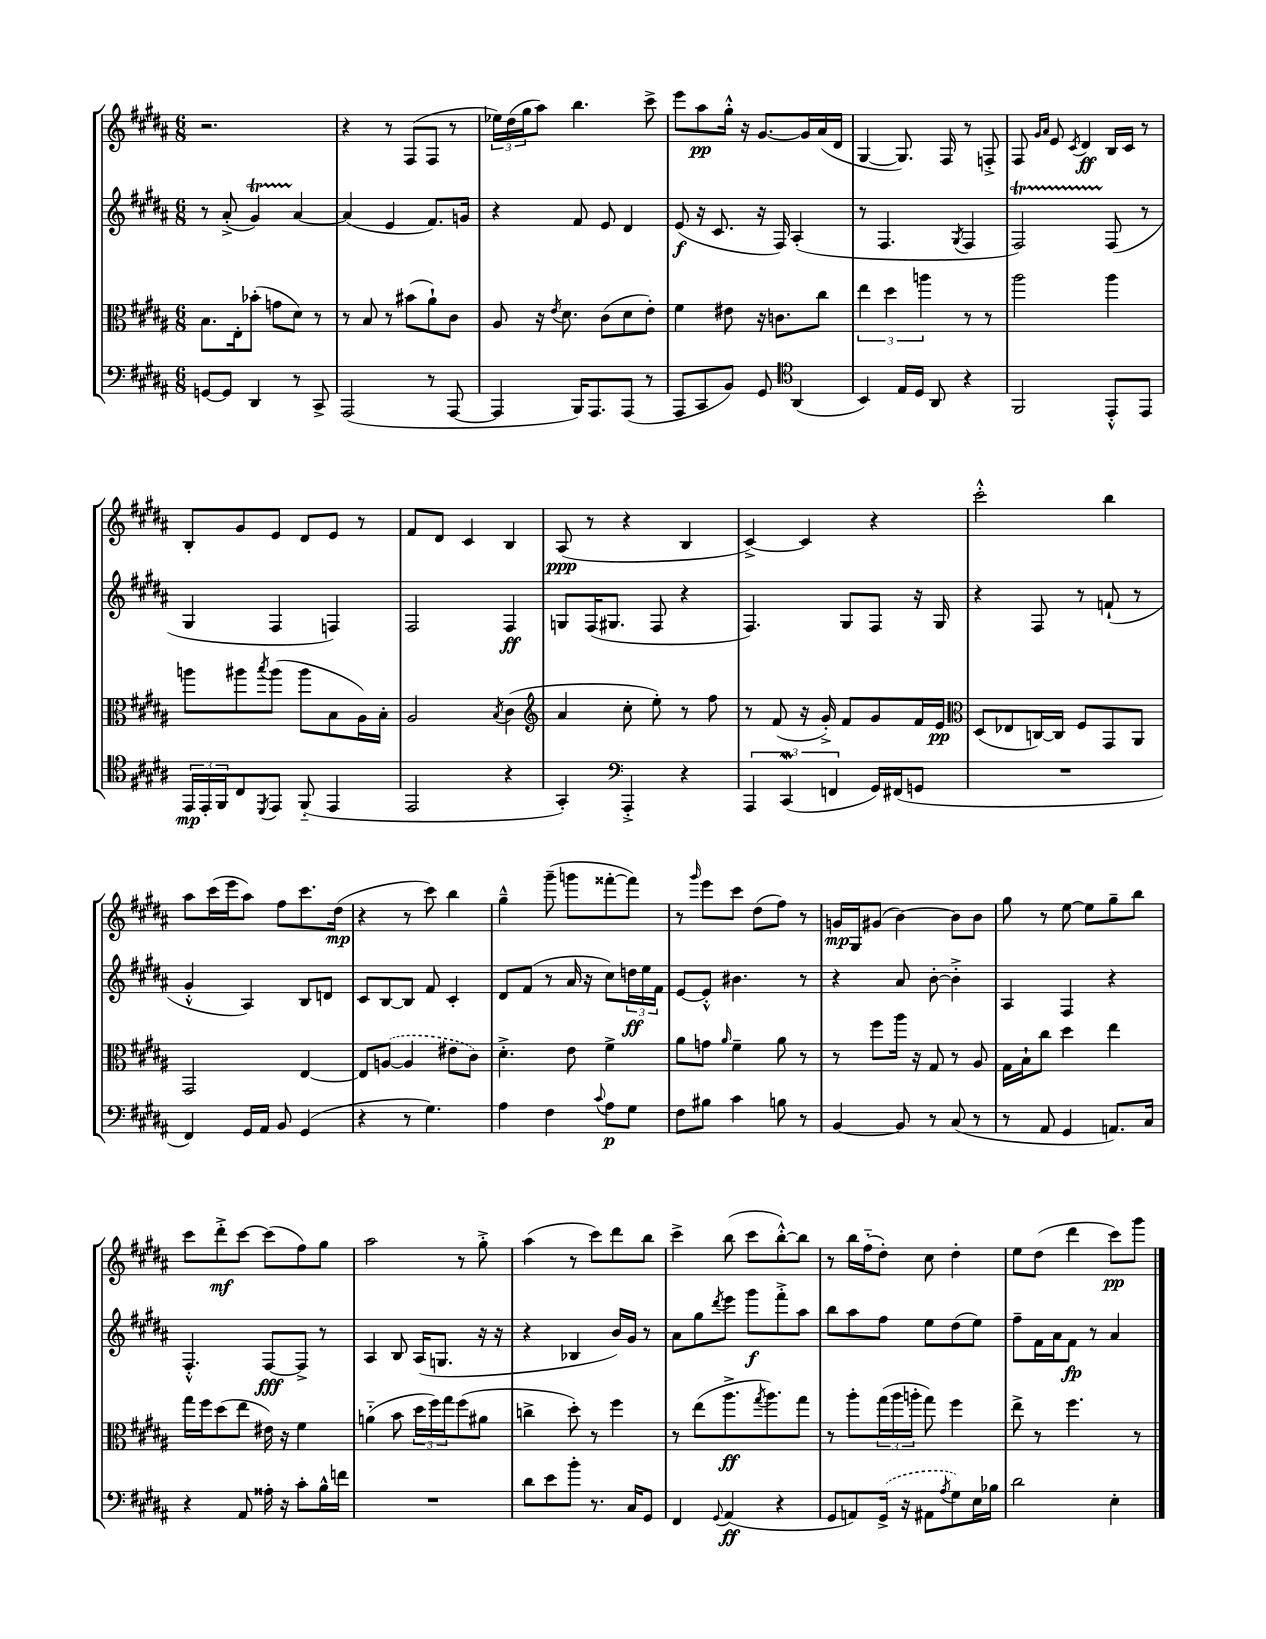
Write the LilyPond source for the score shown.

<<
\new StaffGroup <<
\new Staff = "s0" {
    \clef treble \key b \major \numericTimeSignature \time 6/8
    r2. |
    r4 r8 fis8( fis8 r8 |
    \tuplet 3/2 { ees''16) dis''16( gis''16 } ais''8) b''4. cis'''8-> |
    e'''8 ais''8\pp gis''16-.-^ r16 gis'8.~ gis'16 ais'16( dis'16 |
    gis4~ gis8.) fis16 r8 f8-.-> |
    fis8 \grace { gis'16 ais'16 } e'8 \acciaccatura { cis'8 } dis'4\ff b16 cis'16 r8 |
    b8-. gis'8 e'8 dis'8 e'8 r8 |
    fis'8 dis'8 cis'4 b4 |
    ais8\ppp( r8 r4 b4 |
    cis'4~->) cis'4 r4 |
    cis'''2-.-^ b''4 |
    ais''8 cis'''16( e'''16 ais''8) fis''8 cis'''8. dis''16\mp( |
    r4 r8 cis'''8) b''4 |
    gis''4---^ gis'''8--( g'''8 fisis'''8~-. fisis'''8) |
    r8 \grace { gis'''16 } e'''8 cis'''8 dis''8( fis''8) r8 |
    g'16\mp gis16 gis'8( b'4~) b'8 b'8 |
    gis''8 r8 e''8~ e''8 gis''8-- b''8 |
    cis'''8 dis'''8-.->\mf cis'''8~ cis'''8( fis''8) gis''8 |
    ais''2 r8 gis''8-.-> |
    ais''4( r8 cis'''8) dis'''8 b''8 |
    cis'''4-> b''8( cis'''8 b''8~-.-^) b''8 |
    r8 b''16 fis''16-_( dis''8-.) cis''8 dis''4-. |
    e''8 dis''8( dis'''4 cis'''8\pp) gis'''8 \bar "|." |
}
\new Staff = "s1" {
    \clef treble \key b \major \numericTimeSignature \time 6/8
    r8 ais'8-.->( gis'4\startTrillSpan) ais'4~\stopTrillSpan |
    ais'4( e'4 fis'8.) g'16 |
    r4 fis'8 e'8 dis'4 |
    e'8\f( r16 cis'8. r16 fis16) ais4-.( |
    r8 fis4. \acciaccatura { gis8 } fis4 |
    fis2\startTrillSpan) fis8\stopTrillSpan( r8 |
    gis4 fis4 f4) |
    fis2 fis4\ff |
    g8 fis16( gis8. fis8 r4 |
    fis4.) gis8 fis8 r16 gis16 |
    r4 fis8 r8 f'8-!( r8 |
    gis'4-.-^ ais4) b8 d'8 |
    cis'8 b8~ b8 fis'8 cis'4-. |
    dis'8 fis'8( r8 ais'16 r16 cis''8) \tuplet 3/2 { d''16\ff e''16 fis'16 } |
    e'8~ e'8-.-^ bis'4. r8 |
    r4 ais'8 b'8~-. b'4-.-> |
    ais4 fis4 r4 |
    fis4.-.-^ fis8~\fff fis8-> r8 |
    ais4 b8 ais16( g8. r16 r16 |
    r4 bes4 b'16) gis'16 r8 |
    ais'8 gis''8 \acciaccatura { dis'''8 } e'''8 gis'''8\f fis'''8-.-> ais''8 |
    b''8 ais''8 fis''8 e''8 dis''8( e''8) |
    fis''8-- fis'16 ais'16 fis'8\fp r8 ais'4 \bar "|." |
}
\new Staff = "s2" {
    \clef alto \key b \major \numericTimeSignature \time 6/8
    b8. e16-. bes'8-.( g'8 dis'8) r8 |
    r8 b8 r8 bis'8( ais'8-!) cis'8 |
    ais8 r16 \acciaccatura { e'8 } dis'8. cis'8( dis'8 e'8-.) |
    fis'4 eis'8 r16 c'8. cis''8 |
    \tuplet 3/2 { e''4 dis''4 a''4 } r8 r8 |
    ais''2 ais''4 |
    a''8 ais''8 \acciaccatura { b''8 } ais''8( ais''8 b8 ais16) b16-. |
    ais2 \acciaccatura { b8 } cis'4( |
    \clef treble ais'4 cis''8-. e''8-.) r8 fis''8 |
    r8 fis'8( r16 gis'16-.->) fis'8 gis'8 fis'16 e'16\pp |
    \clef alto dis8( ees8 c16~) c16 fis8 gis,8 ais,8 |
    gis,2 e4~ |
    e8 \once \slurDashed a8~( a4 eis'8 cis'8) |
    dis'4.-.-> e'8 fis'4-> |
    ais'8 g'8 \grace { ais'16 } fis'4-- ais'8 r8 |
    r8 fis''8 ais''16 r16 gis8 r8 ais8 |
    gis16 b16-! cis''8 dis''4 e''4 |
    gis''16 fis''16 dis''8( e''8 eis'16) r16 fis'4 |
    a'4-_( b'8 \tuplet 3/2 { dis''16 fis''16) gis''16 } fis''8( ais'8 |
    c''4-> dis''8-.) r8 fis''4 |
    r8 e''8( ais''8.->\ff \acciaccatura { gis''8 } ais''8.) gis''8 |
    r8 ais''8-. \tuplet 3/2 { gis''16( ais''16 a''16-. } gis''8) fis''4 |
    e''8-> r8 fis''4. r8 \bar "|." |
}
\new Staff = "s3" {
    \clef bass \key b \major \numericTimeSignature \time 6/8
    g,8~ g,8 dis,4 r8 cis,8-> |
    ais,,2( r8 ais,,8~ |
    ais,,4 b,,16) ais,,8. ais,,8( r8 |
    ais,,8 cis,8 b,8) gis,8 \clef tenor ais,4( |
    b,4) e16 dis16 ais,8 r4 |
    fis,2 e,8-.-^ e,8 |
    \tuplet 3/2 { e,16\mp e,16-. fis,16 } cis8 \acciaccatura { dis,8 } e,8 fis,8-_( e,4 |
    e,2 r4 |
    gis,4-.) \clef bass ais,,4-.-> r4 |
    \tuplet 3/2 { ais,,4 cis,4\mordent( f,4 } gis,16) fis,16( g,8 |
    R2. |
    fis,4) gis,16 ais,16 b,8 gis,4( |
    r4 r8 gis4.) |
    ais4 fis4 \appoggiatura { cis'8 } ais8\p gis8 |
    fis8 bis8 cis'4 b8 r8 |
    b,4~ b,8 r8 cis8( r8 |
    r8 ais,8 gis,4 a,8.) cis16 |
    r4 ais,8 aisis16-. r16 cis'8-. b16-^ f'16 |
    R2. |
    dis'8 e'8 b'8-. r8. cis16 gis,8 |
    fis,4 \appoggiatura { gis,8 } ais,4\ff( r4 |
    gis,8 a,8) \once \slurDashed gis,16->( r16 ais,8 \acciaccatura { ais8 } gis8) e16 bes16 |
    dis'2 e4-. \bar "|." |
}
>>
>>
\layout { \context { \Score \remove "Bar_number_engraver" } }
